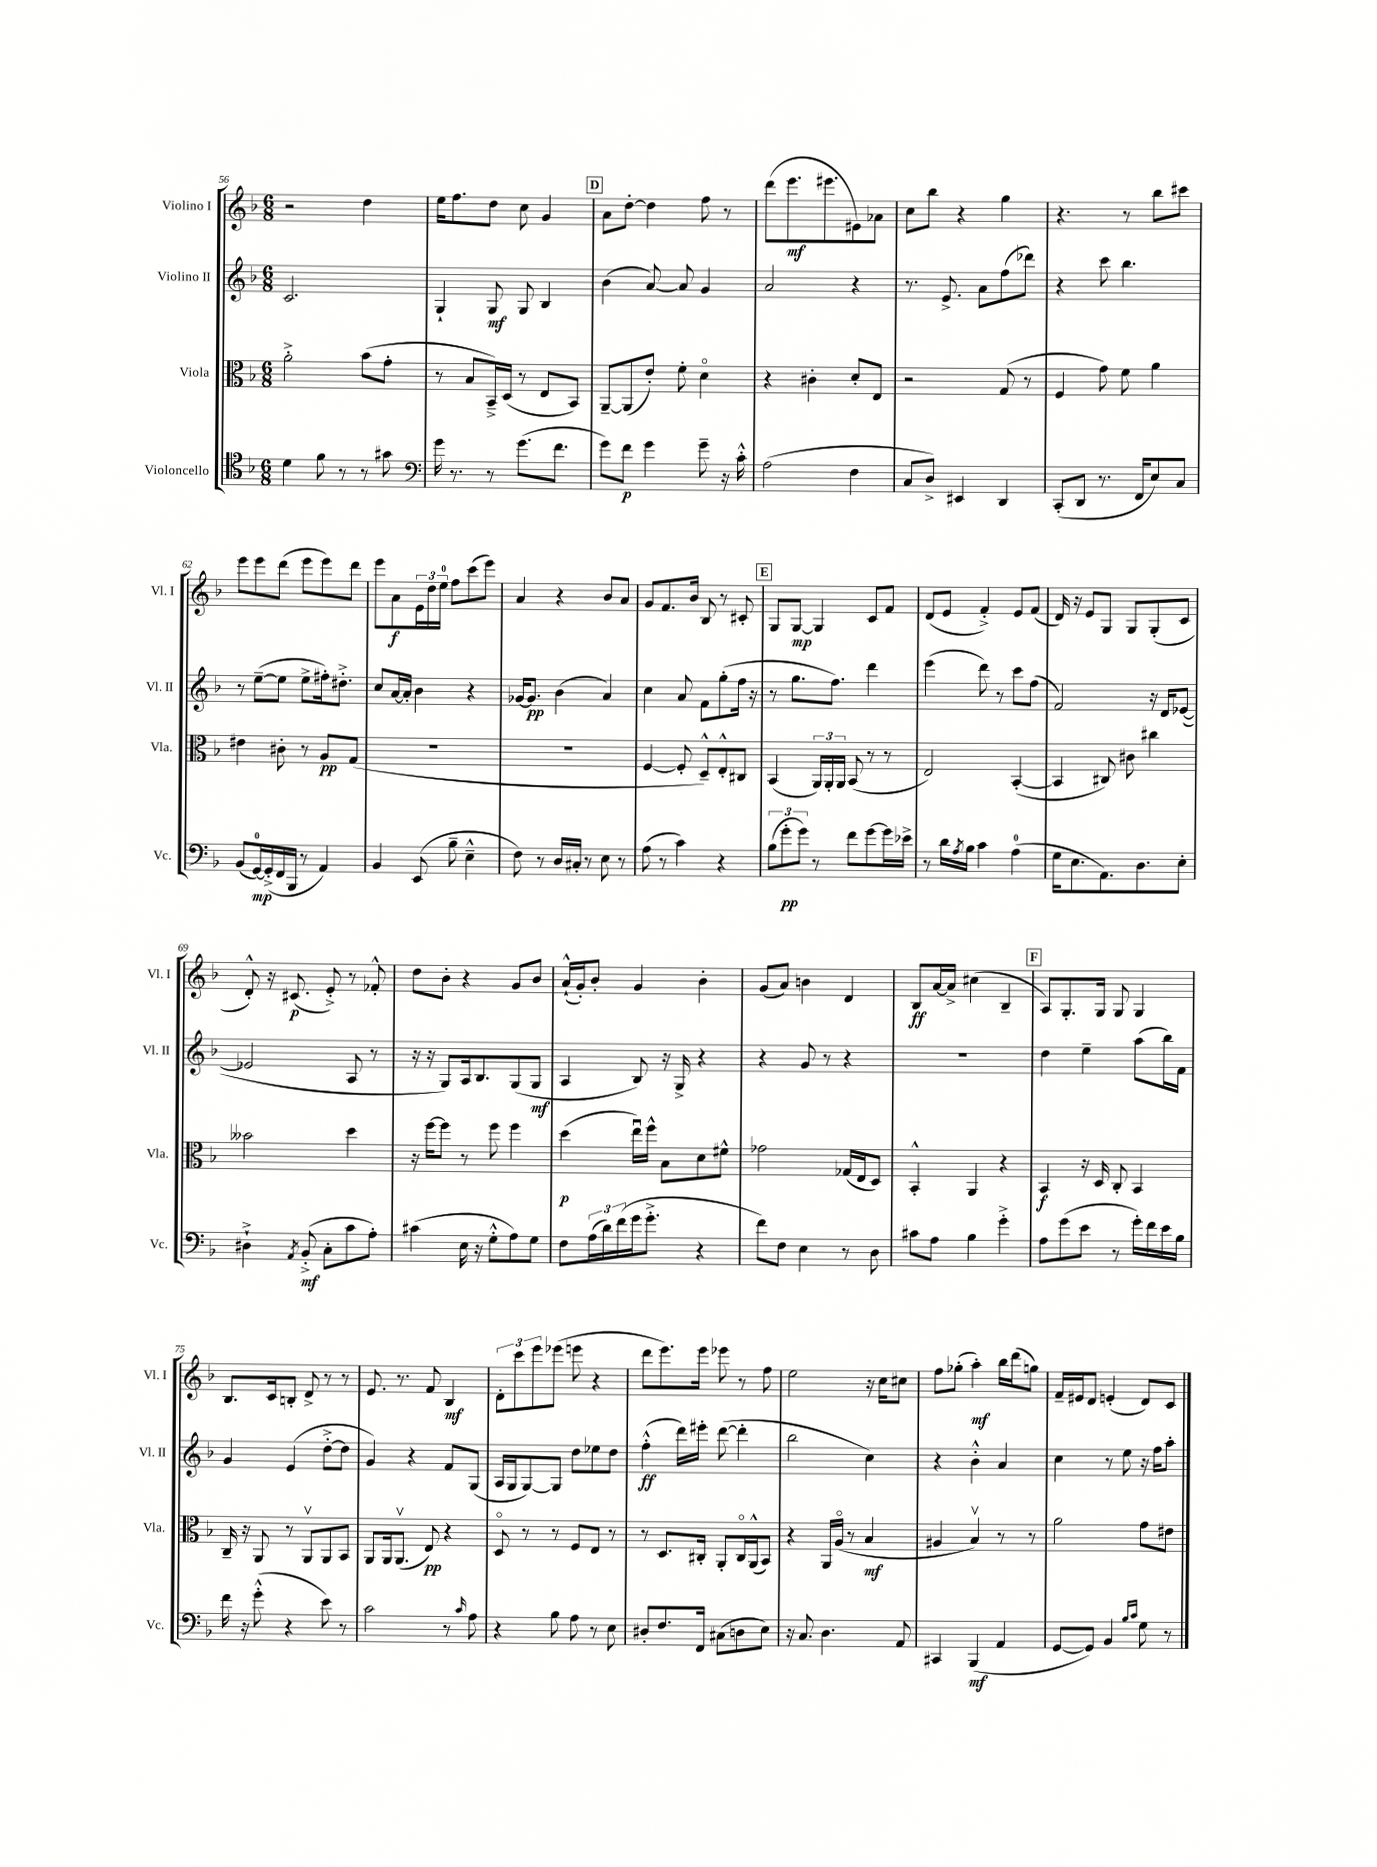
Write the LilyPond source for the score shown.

<<
\new StaffGroup <<
\new Staff = "s0" \with { instrumentName = "Violino I" shortInstrumentName = "Vl. I" } {
    \clef treble \key f \major \numericTimeSignature \time 6/8
    r2 d''4 |
    e''16 f''8. d''8 c''8 g'4 |
    \mark \markup { \box "D" } a'8 d''8~-. d''4 f''8 r8 |
    d'''8( e'''8.\mf eis'''8. eis'8) aes'8 |
    c''8 bes''8 r4 g''4 |
    r4. r8 bes''8 cis'''8 |
    e'''8 e'''8 d'''8( e'''8 e'''8) d'''8 |
    e'''8 a'8\f \tuplet 3/2 { e'16 d''16 e''16-0 } f''8 c'''8( e'''8) |
    a'4 r4 bes'8 a'8 |
    g'8 f'8. bes'16 bes8 r8 cis'8-. |
    \mark \markup { \box "E" } g8 g8~\mp g4 c'8 f'8 |
    d'8( e'8 f'4-.->) e'8 f'8( |
    d'16) r16 e'8 g8 g8 g8-.( c'8 |
    d'8-.-^) r16 cis'8.\p( e'8-.->) r8 fes'8-.-^ |
    d''8 bes'8-. r4 g'8 bes'8 |
    a'16-!-^( g'16-.) bes'8-. g'4 bes'4-. |
    g'8( a'8) b'4 d'4 |
    bes8\ff a'16~ a'16-> cis''4( bes4-- |
    \mark \markup { \box "F" } a8) g8.-. g16 g8 g4 |
    bes8. c'16 b8-. d'8-> r8 r8 |
    e'8. r8. f'8 bes4\mf |
    \tuplet 3/2 { d'8-. c'''8 e'''8 } ees'''8( e'''8 r4 |
    d'''8 e'''8.) e'''16 ees'''8 r8 f''8 |
    e''2 r16 c''16 cis''8 |
    f''8 ges''8-.( a''4-.\mf) bes''16 d'''16( g''8) |
    f'16-- eis'16 d'8 e'4-.( d'8) c'8 \bar "|." |
}
\new Staff = "s1" \with { instrumentName = "Violino II" shortInstrumentName = "Vl. II" } {
    \clef treble \key f \major \numericTimeSignature \time 6/8
    c'2. |
    g4-! g8\mf g8 bes4 |
    \mark \markup { \box "D" } bes'4( a'8~) a'8 g'4 |
    a'2 r4 |
    r8. e'8.-> a'8 f''8( des'''8) |
    r4 c'''8 bes''4. |
    r8 e''8~--( e''8 e''8-> fis''16-.) dis''8.-.-> |
    c''8 a'16~ a'16-. bes'4 r4 |
    ges'16~ ges'8.\pp bes'4( a'4) |
    c''4 a'8 f'8 g''8-.( f''16 r16 |
    \mark \markup { \box "E" } r8 g''8. f''8.) d'''4 |
    e'''4( d'''8) r8 c'''8 f''8( |
    f'2) r16 d'16 ees'8~( |
    ees'2 a8 r8 |
    r16 r16 g8) a16 bes8. g8( g8\mf |
    a4 bes8) r16 g16-> r4 |
    r4 g'8 r8 r4 |
    R2. |
    \mark \markup { \box "F" } d''4 e''4-- a''8( bes''16) f'16 |
    g'4 e'4( d''8~-.-> d''8 |
    g'4) r4 f'8 g8( |
    a16 g16 g8~) g8 d''8 ees''8 d''8 |
    f''4-.-^\ff( d'''16) eis'''16-. d'''8~( d'''4-. |
    bes''2 c''4) |
    r4 bes'4-.-^ a'4 |
    c''4 r8 e''8 r16 f''16 a''8-. \bar "|." |
}
\new Staff = "s2" \with { instrumentName = "Viola" shortInstrumentName = "Vla." } {
    \clef alto \key f \major \numericTimeSignature \time 6/8
    a'2-.-> bes'8( g'8-. |
    r8 bes8 bes,16--->) d16( r8 e8 bes,8) |
    \mark \markup { \box "D" } a,8~-- a,8( e'8-.) f'8-. d'4\flageolet |
    r4 cis'4-. d'8-. e8 |
    r2 g8( r8 |
    f4 g'8) f'8 a'4 |
    eis'4 cis'8-. r8 a8\pp g8( |
    R2. |
    R2. |
    f4~ f8-. d8---^) e8-.-^ cis8 |
    \mark \markup { \box "E" } bes,4( \tuplet 3/2 { a,16) a,16-. a,16 } bes,8( r8 r8 |
    e2) bes,4~-.( |
    bes,4 cis8) cis'8 cis''4 |
    beses'2 d''4 |
    r16 f''16~ f''8 r8 f''8 f''4 |
    d''4\p( e''16\downbow) f''16-^ bes8 d'8 fis'8-^ |
    ges'2 ges16( e16 d8) |
    bes,4-.-^ a,4 r4 |
    \mark \markup { \box "F" } bes,4\f r16 d16 c8-. bes,4 |
    c16-- r16 a,8 r8 a,8\upbow a,8 bes,8 |
    a,8 a,16 a,8.\upbow( e8\pp) r4 |
    d8\flageolet r8 r8 f8 e8 r8 |
    r8 d8. cis16-. a,8-. cis16\flageolet a,16-^( bes,8) |
    r4 a,16 a16\flageolet( r8 bes4\mf |
    ais4 bes4\upbow) r8 r8 |
    a'2 g'8 eis'8 \bar "|." |
}
\new Staff = "s3" \with { instrumentName = "Violoncello" shortInstrumentName = "Vc." } {
    \clef tenor \key f \major \numericTimeSignature \time 6/8
    d'4 f'8 r8 r8 gis'8 |
    \clef bass g'16 r8. r8 g'8.( f'8. |
    \mark \markup { \box "D" } g'8) f'8\p g'4 g'8-- r16 c'16-.-^ |
    a2( f4 |
    c8 d8->) eis,4 d,4 |
    c,8-.( d,8 r8. f,16 e8) c8 |
    bes,8( g,16-0~\mp) g,16-.->( f,16 bes,,16 r8 a,4) |
    bes,4 e,8( bes8-- e4---^ |
    f8) r8 d16 cis16-. r8 e8 r8 |
    a8( r8 c'4) r4 |
    \mark \markup { \box "E" } \tuplet 3/2 { bes8( g'8-.\pp g'8) } r8 f'8 g'8~ g'16 ees'16-> |
    r8 d'16 \acciaccatura { a8 } bes16 c'4 a4-0( |
    g16 e8. a,8.) d8. e8-. |
    dis4-!-> \acciaccatura { a,8 } bes,8-.->\mf( c8-. c'8 a8-.) |
    cis'4( e16 r16 g8-.-^ a8) g8 |
    f8 \tuplet 3/2 { a16( d'16) f'16( } g'16 g'8.-.-> r4 |
    f'8) f8 e4 r8 d8 |
    cis'8 a8 bes4 g'4-.-> |
    \mark \markup { \box "F" } a8 g'8( e'8 r8 g'16-.) f'16 e'16 bes16 |
    f'16 r16 g'8-.-^( r4 e'8) r8 |
    c'2 r8 \grace { c'16 } a8 |
    r4 bes8 a8 r8 e8 |
    dis8-. f8. f,16 cis8( d8 e8) |
    r16 c8. d4. a,8 |
    cis,4 bes,,4\mf( a,4 |
    g,8~ g,8) bes,4 \grace { bes16 c'16 } g8 r8 \bar "|." |
}
>>
>>
\layout { \context { \Score currentBarNumber = #56 } }
